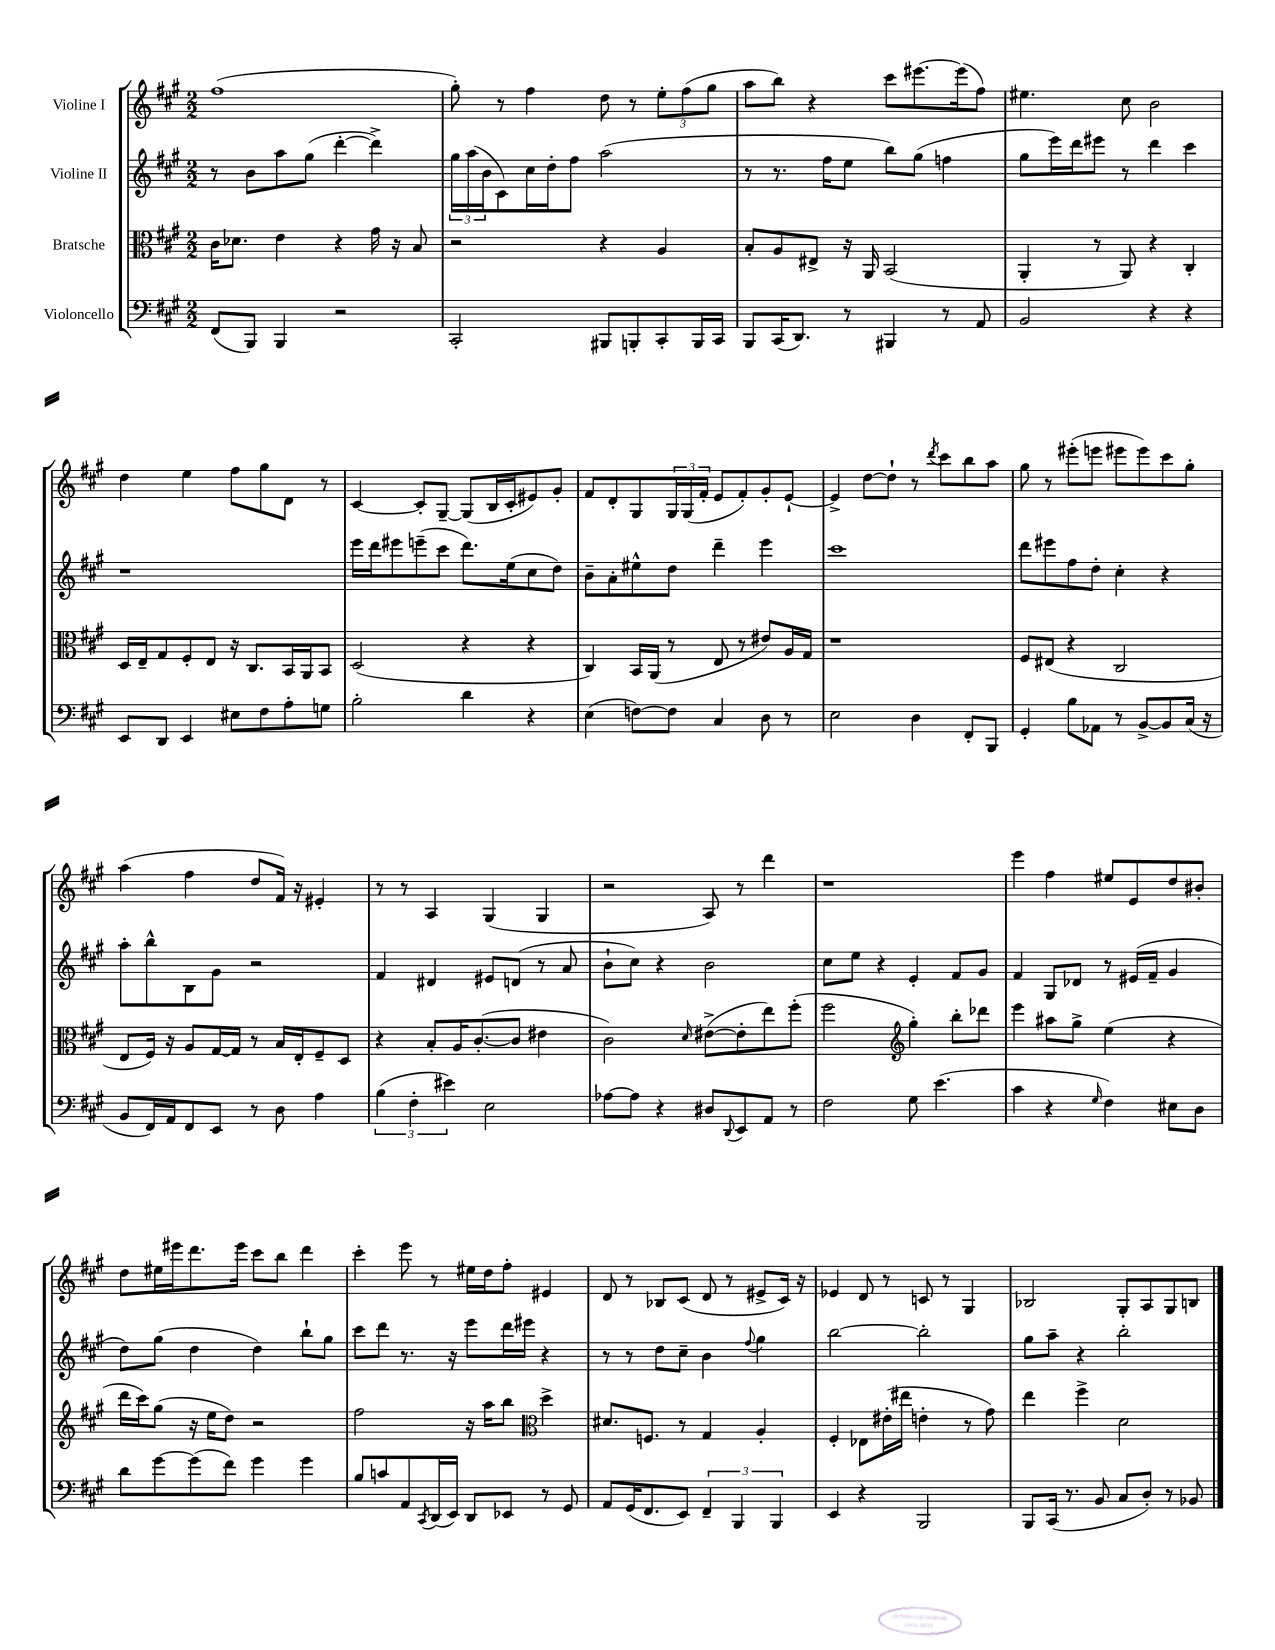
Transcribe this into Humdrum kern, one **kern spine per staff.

**kern	**kern	**kern	**kern
*staff4	*staff3	*staff2	*staff1
*clefF4	*clefC3	*clefG2	*clefG2
*k[f#c#g#]	*k[f#c#g#]	*k[f#c#g#]	*k[f#c#g#]
*M2/2	*M2/2	*M2/2	*M2/2
(8FF#	16c#	8r	(1ff#
.	8.d-	.	.
8BBB)	.	8b	.
4BBB	4e	8aa	.
.	.	(8gg#	.
2r	4r	[4ddd'	.
.	16g#	4ddd^])	.
.	16r	.	.
.	8B	.	.
=	=	=	=
2CC#'	2r	24gg#	8gg#')
.	.	(24aa	.
.	.	24b	.
.	.	8c#)	8r
.	.	16cc#	4ff#
.	.	16dd'	.
.	.	8ff#	.
8BBB#	4r	(2aa	8dd
8BBB'	.	.	8r
8CC#'	4A	.	12ee'
.	.	.	(12ff#
16BBB	.	.	.
.	.	.	12gg#
16CC#	.	.	.
=	=	=	=
8BBB	8B'	8r	8aa
(16CC#	8A	8.r	8bb)
8.DD)	.	.	.
.	8E#^	.	4r
.	.	16ff#	.
8r	16r	8ee	.
.	16AA	.	.
4BBB#	(2BB	8bb)	8ccc#
.	.	(8gg#	[8.eee#
8r	.	4ff	.
.	.	.	(16eee#]
8AA	.	.	8ff#)
=	=	=	=
2BB	4AA'	8gg#	4.ee#
.	.	16eee)	.
.	.	16ddd	.
.	8r	8eee#	.
.	8AA)	8r	8cc#
4r	4r	4ddd	2b
4r	4C#'	4ccc#	.
=	=	=	=
8EE	16D	1r	4dd
.	16E~	.	.
8DD	8G#	.	.
4EE	8F#'	.	4ee
.	8E	.	.
8E#	16r	.	8ff#
.	8.C#	.	.
8F#	.	.	8gg#
8A'	16BB	.	8d
.	16AA	.	.
8G	8BB	.	8r
=	=	=	=
2B'	(2D	16eee	[4c#
.	.	16ddd	.
.	.	8eee#	.
.	.	(8eee~	8c#']
.	.	8ccc#	[8G#~
4d	4r	8.ddd)	(8G#]
.	.	.	16B
.	.	(16ee	16c#'
4r	4r	8cc#	8e#)
.	.	8dd)	8g#'
=	=	=	=
(4E	4C#)	8b~	8f#
.	.	8a'	8d'
[8F)	16BB	8ee#^^	8G#
.	(16AA	.	.
8F]	8r	8dd	24G#
.	.	.	(24G#
.	.	.	24f#'
4C#	8E	4ddd~	8e
.	8r	.	8f#')
8D	8e#)	4eee	8g#'
8r	16A	.	[8e`
.	16G#	.	.
=	=	=	=
2E	1r	1ccc#	4e^]
.	.	.	[8dd
.	.	.	8dd`]
4D	.	.	8r
.	.	.	8qddd
.	.	.	8ccc#
8FF#'	.	.	8bb
8BBB	.	.	8aa
=	=	=	=
4GG#'	8F#	8ddd	8gg#
.	(8E#	8eee#	8r
8B	4r	8ff#	(8eee#'
8AA-	.	8dd'	8eee
8r	2C#	4cc#'	8eee#
[8BB^	.	.	8eee#)
8BB]	.	4r	8ccc#
(16C#	.	.	8gg#'
16r	.	.	.
=	=	=	=
8BB	8E	8aa'	(4aa
16FF#)	16F#)	8bb^^	.
16AA	16r	.	.
8FF#	8A	8B	4ff#
8EE	[16G#	8g#	.
.	16G#]	.	.
8r	8r	2r	8dd
8D	16B	.	16f#)
.	16E'	.	16r
4A	8F#~	.	4e#'
.	8D	.	.
=	=	=	=
(6B	4r	4f#	8r
.	.	.	8r
6F#'	.	.	.
.	8B'	4d#	4A
6e#)	.	.	.
.	16A	.	.
.	([8.c#'	.	.
2E	.	8e#	(4G#
.	8c#]	(8d	.
.	4e#	8r	4G#
.	.	8a	.
=	=	=	=
[8A-	2c#)	8b`	2r
8A-]	.	8cc#)	.
4r	.	4r	.
.	16qqd	.	.
8D#	([8e#^	2b	8A)
8qqDD	.	.	.
8EE	8e#']	.	8r
8AA	8ee)	.	4ddd
8r	(8ff#'	.	.
=	=	=	=
2F#	2ff#	8cc#	1r
.	.	8ee	.
.	.	4r	.
*	*clefG2	*	*
8G#	4gg#')	4e'	.
(4.e	.	.	.
.	8bb'	8f#	.
.	8ddd-	8g#	.
=	=	=	=
4c#	4eee	4f#	4eee
4r	8aa#	8G#	4ff#
.	8gg#^	8d-	.
16qqG#	.	.	.
4F#)	(4ee	8r	8ee#
.	.	(16e#	8e
.	.	16f#~	.
8E#	4r	4g#	8dd
8D	.	.	8b#'
=	=	=	=
8d	16ddd	8dd)	8dd
.	16ccc#)	.	.
[8g#	(8gg#	(8gg#	16ee#
.	.	.	16eee#
(8g#]	16r	4dd	8.ddd
.	16ee	.	.
8f#)	8dd)	.	.
.	.	.	16eee#
4g#	2r	4dd)	8ccc#
.	.	.	8bb
4g#	.	8bb`	4ddd
.	.	8gg#	.
=	=	=	=
8B	2ff#	8ccc#	4ccc#'
8c	.	8ddd	.
8AA	.	8.r	8eee
8qCC#	.	.	.
(16DD	.	.	8r
16EE)	.	16r	.
8DD	16r	8eee	16ee#
.	16aa	.	16dd
8EE-	8bb	16ddd	8ff#'
.	.	16eee#	.
*	*clefC3	*	*
8r	4dd^	4r	4e#
8GG#	.	.	.
=	=	=	=
8AA	8.d#	8r	8d
(16GG#	.	8r	8r
8.FF#	8.F	.	.
.	.	8dd	8B-
8EE)	8r	8cc#~	(8c#
6FF#~	4G#	4b	8d
.	.	.	8r
6BBB	.	.	.
.	.	8qqff#	.
.	4A'	4gg#	8e#^
6BBB	.	.	.
.	.	.	16c#)
.	.	.	16r
=	=	=	=
4EE	4F#'	[2bb	4e-
4r	8E-	.	8d
.	(16e#'	.	8r
.	16ee#	.	.
2BBB	4e'	2bb']	8c
.	.	.	8r
.	8r	.	4G#
.	8g#)	.	.
=	=	=	=
8BBB	4ee	8gg#	2B-
(16CC#	.	8aa~	.
8.r	.	.	.
.	4ff#^	4r	.
8BB	.	.	.
8C#	2d	2bb'	8G#'
8D')	.	.	8A
8r	.	.	8G#
8BB-	.	.	8B
==	==	==	==
*-	*-	*-	*-
